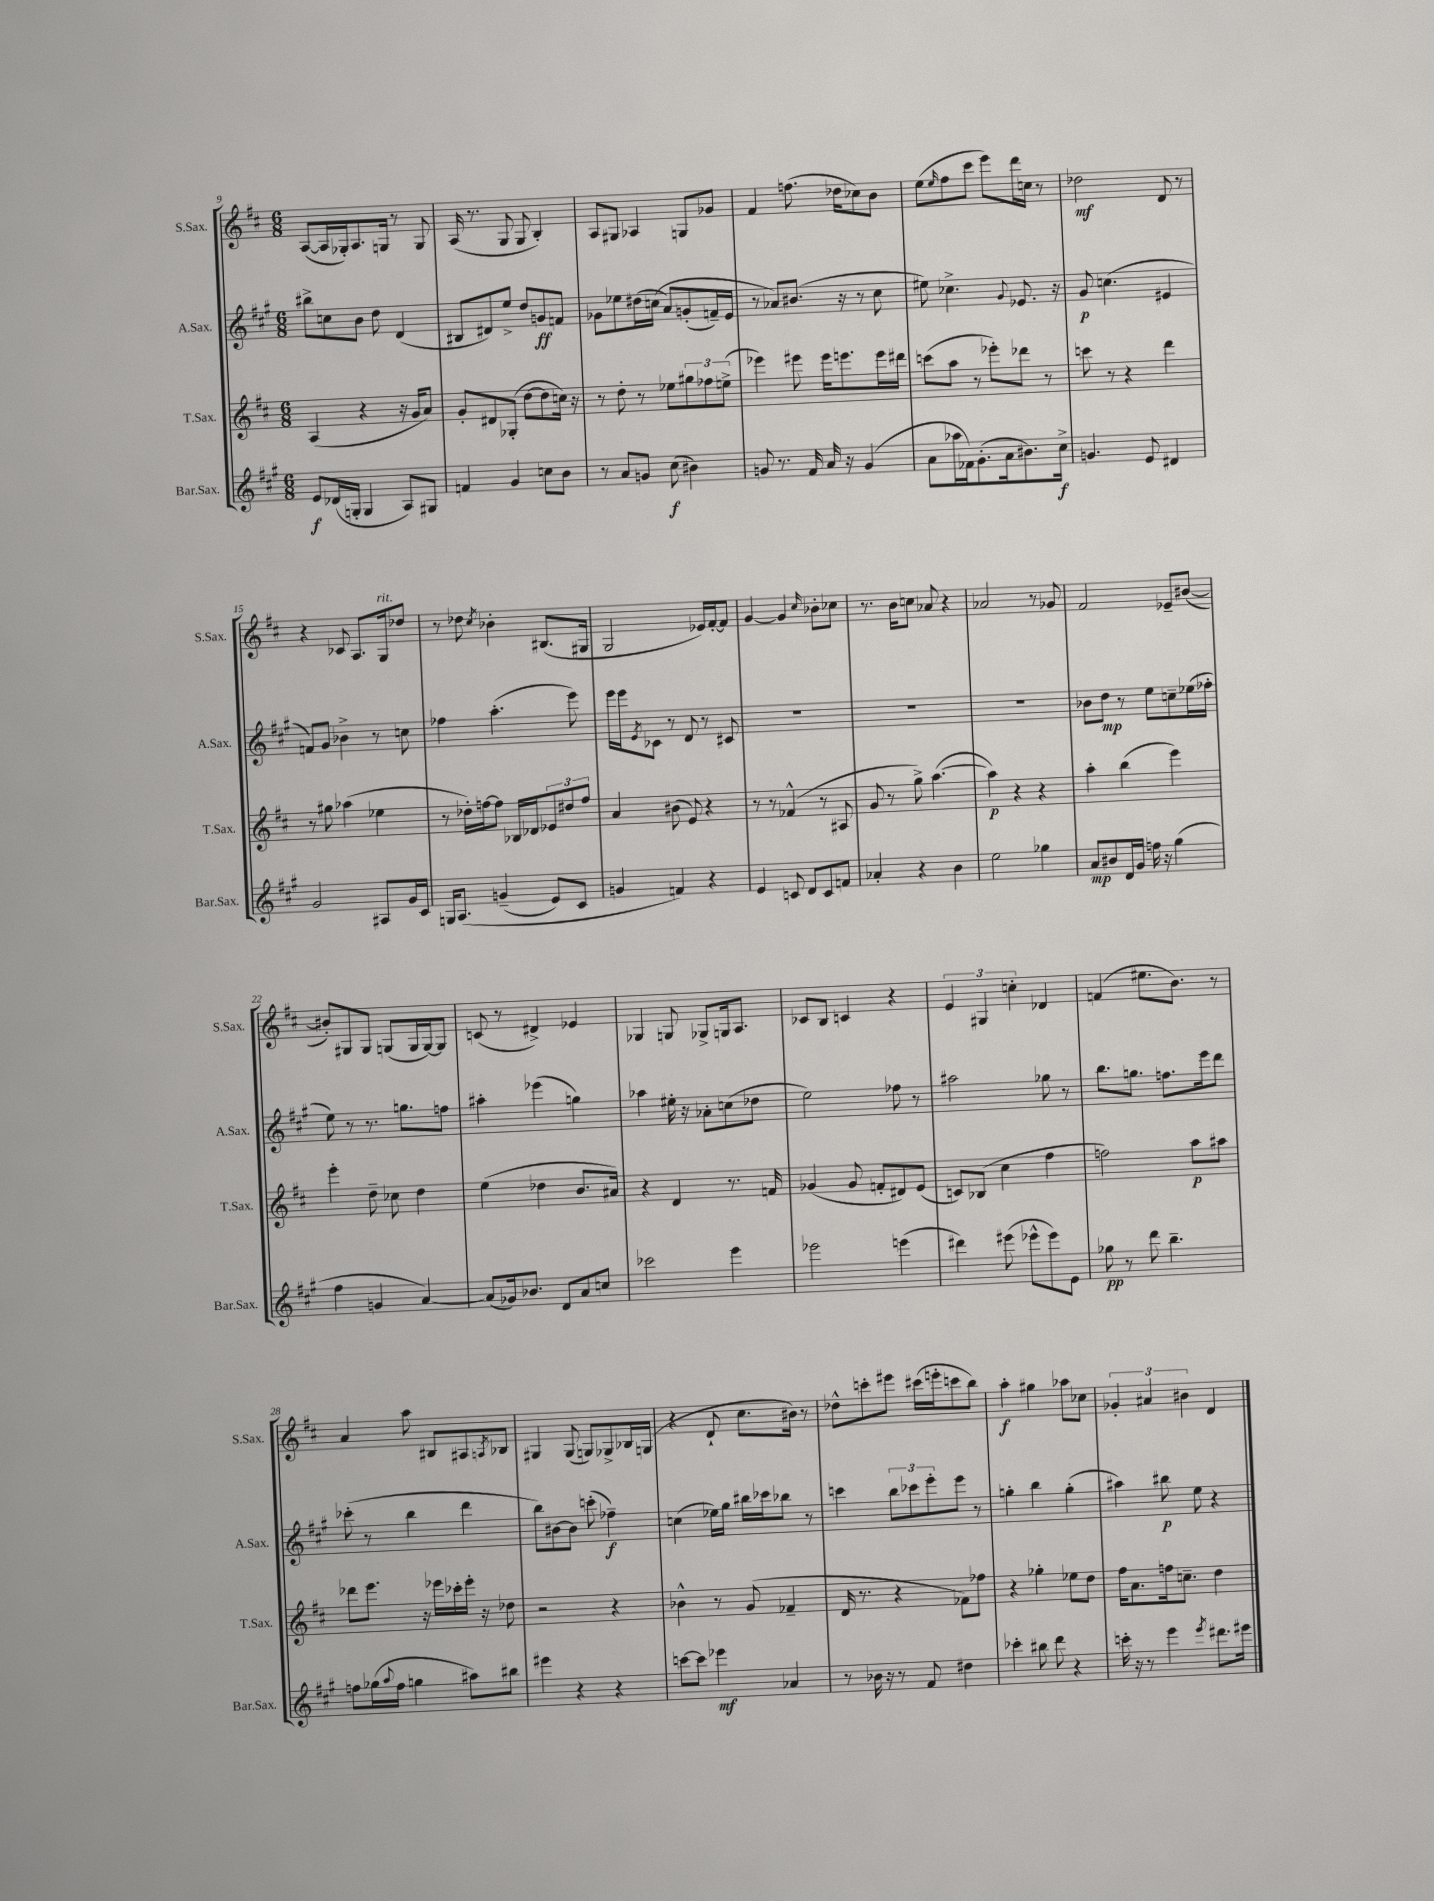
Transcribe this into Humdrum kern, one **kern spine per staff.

**kern	**dynam	**kern	**dynam	**kern	**dynam	**kern	**dynam
*part4	*part4	*part3	*part3	*part2	*part2	*part1	*part1
*staff4	*staff4	*staff3	*staff3	*staff2	*staff2	*staff1	*staff1
*I"Bar.Sax.	*	*I"T.Sax.	*	*I"A.Sax.	*	*I"S.Sax.	*
*I'Bar.Sax.	*	*I'T.Sax.	*	*I'A.Sax.	*	*I'S.Sax.	*
*clefG2	*	*clefG2	*	*clefG2	*	*clefG2	*
*k[f#c#g#]	*	*k[f#c#]	*	*k[f#c#g#]	*	*k[f#c#]	*
*M6/8	*	*M6/8	*	*M6/8	*	*M6/8	*
=9	=9	=9	=9	=9	=9	=9	=9
8e/L	f	(4A/	.	8bb#X^\L	.	([8A/L	.
(16d-X/L	.	.	.	8ccn\	.	16A/L]	.
16Gn'/JJ	.	.	.	.	.	16G-X'/J)	.
4G/	.	4r	.	8b\J	.	8.A/	.
.	.	.	.	8dd\	.	.	.
.	.	.	.	.	.	16Gn/Jk	.
8A/L)	.	16r	.	(4d/	.	8r	.
.	.	16g/KL	.	.	.	.	.
8G#X/J	.	8a/J)	.	.	.	8G/	.
=10	=10	=10	=10	=10	=10	=10	=10
4fn/	.	8g'/L	.	8B#X/L	.	(16A/	.
.	.	.	.	.	.	8.r	.
.	.	8d#X/	.	8d#X/)	.	.	.
4g#/	.	(8G-X'/J	.	8ee^/J	.	8G/	.
.	.	[8dd\L	.	8dd/L	.	8G/	.
8ccn\L	.	8dd\]	.	8gn/	ff	4B'/)	.
8b\J	.	16ccn\Jk)	.	8fn/J	.	.	.
.	.	16r	.	.	.	.	.
=11	=11	=11	=11	=11	=11	=11	=11
8r	.	8r	.	8g-X\L	.	8A/L	.
8a/L	.	8dd'\	.	8ee-X\	.	8G#X/J	.
8gn/J	.	8r	.	(16dd#X\L	.	4A-X/	.
.	.	.	.	(16ccn\JJ	.	.	.
(8cc#\	f	8ee-X\L	.	8a/L)	.	.	.
4b#X\)	.	12gg#X\	.	(8gn'/	.	8Gn/L	.
.	.	12ff-X\	.	.	.	.	.
.	.	.	.	16fn~/L)	.	8g-X/J	.
.	.	(12een^\J	.	.	.	.	.
.	.	.	.	16e/JJ	.	.	.
=12	=12	=12	=12	=12	=12	=12	=12
8gn/	.	4eee-X\)	.	8r	.	4f#/	.
8.r	.	.	.	8a-X/L)	.	.	.
.	.	8eee#X\	.	(8.b#X/J	.	(8.ffn\	.
16f#/	.	.	.	.	.	.	.
16a/	.	16eee#\KL	.	.	.	.	.
16r	.	8.eeen\	.	16r	.	16dd-X\KL	.
(4g/	.	.	.	8r	.	8cc-X\)	.
.	.	16eee\L	.	8cc#\	.	8b\J	.
.	.	16ddd#X\JJ	.	.	.	.	.
=13	=13	=13	=13	=13	=13	=13	=13
8a\L	.	(8cccn\L	.	8ee#X\)	.	(8ee\L	.
.	.	.	.	.	.	16qqee/	.
16aa-X\L	.	8aa\J	.	4.cc-X^\	.	8ff#\	.
16f-X\J)	.	.	.	.	.	.	.
(8.g#'\	.	8r	.	.	.	8ccc#\J	.
.	.	8eee-X'\L)	.	.	.	8eee\L)	.
16a\k	.	.	.	.	.	.	.
.	.	.	.	8qqg#/	.	.	.
8.b#X\)	.	8ddd-X\J	.	8.e-X/	.	16ddd\L	.
.	.	.	.	.	.	16ccn\JJ	.
.	.	8r	.	.	.	8r	.
16cc#^\Jk	f	.	.	16r	.	.	.
=14	=14	=14	=14	=14	=14	=14	=14
4.gn/	.	8cccn\	.	8g#/	p	2dd-X\	mf
.	.	8r	.	(4.ccn\	.	.	.
.	.	4r	.	.	.	.	.
8e/	.	.	.	.	.	.	.
4d#X/	.	4ddd\	.	4e#X/	.	8d/	.
.	.	.	.	.	.	8r	.
!!LO:LB:g=z
=15	=15	=15	=15	=15	=15	=15	=15
2g#/	.	8r	.	8fn/L)	.	4r	.
.	.	8gg#X\	.	8g#/J	.	.	.
.	.	(4aa-X\	.	4b-X^\	.	8c-X/	.
.	.	.	.	.	.	8.A/L	.
8A#X/L	.	4ee-X\	.	8r	.	.	.
!	!	!	!	!	!	!LO:TX:a:i:t=rit.	!
.	.	.	.	.	.	16G/k	.
16g#/L	.	.	.	8ccn\	.	8dd-X/J	.
16c#/JJ	.	.	.	.	.	.	.
=16	=16	=16	=16	=16	=16	=16	=16
16Gn/KL	.	8r	.	4ff-X\	.	8r	.
(8.A/J	.	.	.	.	.	.	.
.	.	16dd-X'\LL)	.	.	.	8dd-X\	.
.	.	[16ffn\J	.	.	.	.	.
.	.	.	.	.	.	8qcc#/	.
(4gn~/	.	8ff\J]	.	(4.aa'\	.	4b-X'\	.
.	.	16B-X/LL	.	.	.	.	.
.	.	16d-X/J	.	.	.	.	.
8e/L)	.	12e-X/	.	.	.	(8.B#X/L	.
.	.	12dd#X/	.	.	.	.	.
8c#/J	.	.	.	8eee\)	.	.	.
.	.	12ff/J	.	.	.	.	.
.	.	.	.	.	.	16G#X/Jk	.
=17	=17	=17	=17	=17	=17	=17	=17
4gn/	.	4a/	.	16eee\LL	.	2G/	.
.	.	.	.	16eee\J	.	.	.
.	.	.	.	8qe/	.	.	.
.	.	.	.	8c-X\J	.	.	.
4fn/)	.	(8b#X\	.	8r	.	.	.
.	.	8e/)	.	8d/	.	.	.
4r	.	4r	.	8r	.	16e-X/LL)	.
.	.	.	.	.	.	[16f#'/J	.
.	.	.	.	8c#X/	.	8f#/J]	.
=18	=18	=18	=18	=18	=18	=18	=18
4e/	.	8r	.	2.r	.	[4g/	.
.	.	8r	.	.	.	.	.
8cn/	.	(4f-X^^/	.	.	.	4g/]	.
8d/L	.	.	.	.	.	.	.
.	.	.	.	.	.	16qqcc#/	.
8c/	.	8r	.	.	.	8b-X'\L	.
8fn/J	.	8A#X/	.	.	.	8cc-X\J	.
=19	=19	=19	=19	=19	=19	=19	=19
4a-X'/	.	8g/	.	2.r	.	8.r	.
.	.	8r	.	.	.	.	.
.	.	.	.	.	.	16b\KL	.
4r	.	8gg^\)	.	.	.	8ccn\J	.
.	.	([4.aa\	.	.	.	8a-X/	.
4b\	.	.	.	.	.	4r	.
=20	=20	=20	=20	=20	=20	=20	=20
2ee\	.	4aa\])	p	2.r	.	2a-X/	.
.	.	4r	.	.	.	.	.
4gg-X\	.	4r	.	.	.	8r	.
.	.	.	.	.	.	8g-X/	.
=21	=21	=21	=21	=21	=21	=21	=21
8a/L	mp	4aa'\	.	8b-X\L	.	2f#/	.
8b#X/	.	.	.	8dd\J	mp	.	.
16d/L	.	(4bb\	.	8r	.	.	.
16g#/JJ	.	.	.	.	.	.	.
16ffn\	.	.	.	8ee\L	.	.	.
16r	.	.	.	.	.	.	.
(4gg#\	.	4eee\)	.	8ccn~\	.	8e-X~/L	.
.	.	.	.	(16ee-X\L	.	([8b#X/J	.
.	.	.	.	16ff-X'\JJ	.	.	.
!!LO:LB:g=z
=22	=22	=22	=22	=22	=22	=22	=22
4ff#\	.	4eee'\	.	8ee\)	.	8b#X'/L])	.
.	.	.	.	8r	.	8G#X/	.
4gn/	.	8dd~\	.	8.r	.	8G#/J	.
.	.	8cc-X\	.	.	.	(8Gn/L	.
.	.	.	.	8.ggn\L	.	.	.
[4a/)	.	4dd\	.	.	.	16G/L	.
.	.	.	.	.	.	[16G/J)	.
.	.	.	.	8ffn\J	.	8G/J]	.
=23	=23	=23	=23	=23	=23	=23	=23
(8a/L]	.	(4ee\	.	4aa#X'\	.	(8cn/	.
16g-X/k)	.	.	.	.	.	8r	.
8.b-X/J	.	.	.	.	.	.	.
.	.	4dd-X\	.	(4eee-X\	.	4d#X^/)	.
8d/L	.	.	.	.	.	.	.
8a/	.	8.b/L	.	4ggn\)	.	4e-X/	.
8ccn/J	.	.	.	.	.	.	.
.	.	16a#X/Jk)	.	.	.	.	.
=24	=24	=24	=24	=24	=24	=24	=24
2ccc-X\	.	4r	.	4aa-X\	.	4G-X/	.
.	.	4d/	.	16ee#X'\	.	8Gn/	.
.	.	.	.	16r	.	.	.
.	.	.	.	8a-X'\L	.	8G-X^/L	.
4eee\	.	8.r	.	(8ccn\	.	16Gn/k	.
.	.	.	.	.	.	8.A/J	.
.	.	.	.	8dd-X\J	.	.	.
.	.	16fn/	.	.	.	.	.
=25	=25	=25	=25	=25	=25	=25	=25
2eee-X\	.	(4g-X/	.	2ee\)	.	8c-X/L	.
.	.	.	.	.	.	8B/J	.
.	.	8g-/	.	.	.	4cn/	.
.	.	8fn'/L	.	.	.	.	.
(4eeen\	.	8d#X/)	.	8ff-X\	.	4r	.
.	.	(8e/J	.	8r	.	.	.
=26	=26	=26	=26	=26	=26	=26	=26
4ddd#X\)	.	8cn/L)	.	2aa#X\	.	6e/	.
.	.	(8B-X/J	.	.	.	.	.
.	.	.	.	.	.	6G#X/	.
(8eee#X\	.	4cc#\	.	.	.	.	.
.	.	.	.	.	.	6ccn'\	.
8eee-X^^\L	.	.	.	.	.	.	.
8eee-\)	.	4ff#\	.	8gg-X\	.	4d-X/	.
8e\J	.	.	.	8r	.	.	.
=27	=27	=27	=27	=27	=27	=27	=27
8gg-X\	pp	2ffn\)	.	8.bb\L	.	(4fn/	.
8r	.	.	.	.	.	.	.
.	.	.	.	8.ggn\J	.	.	.
8ddd\	.	.	.	.	.	8.ee#X\L	.
4.bb~\	.	.	.	8.ffn\L	.	.	.
.	.	.	.	.	.	8.b\J)	.
.	.	8aa\L	p	.	.	.	.
.	.	.	.	16eee\k	.	.	.
.	.	8aa#X\J	.	8ddd\J	.	8r	.
!!LO:LB:g=z
=28	=28	=28	=28	=28	=28	=28	=28
8ffn\L	.	8ddd-X\L	.	(8ccc-X'\	.	4a/	.
(16gg-X\L	.	8.eee\J	.	8r	.	.	.
8qqaa/	.	.	.	.	.	.	.
16ff\JJ	.	.	.	.	.	.	.
4ggn\	.	.	.	4bb\	.	8aa\	.
.	.	16r	.	.	.	.	.
.	.	16eee-X\LL	.	.	.	8B#X/L	.
.	.	16ccc-X'\	.	.	.	.	.
8aa#X\L)	.	16eee-'\JJ	.	4ddd\	.	8A#X/	.
.	.	16r	.	.	.	.	.
.	.	.	.	.	.	8qAn/	.
8bb#X\J	.	8dd-X\	.	.	.	8B-X/J	.
=29	=29	=29	=29	=29	=29	=29	=29
4eee#X\	.	2r	.	8bb\L)	.	4G#X/	.
.	.	.	.	[8b#X\	.	.	.
4r	.	.	.	8b#\J]	.	(8G#/	.
.	.	.	.	(8cccn'\	.	8Gn/L)	.
4r	.	4r	.	4ff-X~\)	f	8G-X^/	.
.	.	.	.	.	.	16B-X/L	.
.	.	.	.	.	.	(16Gn/JJ	.
=30	=30	=30	=30	=30	=30	=30	=30
[8cccn\L	.	4b-X^^\	.	(4ccn\	.	4r	.
8ccc\J]	.	.	.	.	.	.	.
4eee-X\	mf	8r	.	16ee-X\LL)	.	8d`/	.
.	.	.	.	16gg#\JJ	.	.	.
.	.	(8g/	.	16bb#X\LL	.	8.cc#\L	.
.	.	.	.	16ccc-X\J	.	.	.
4a-X/	.	4f-X~/	.	8bb-X\J	.	.	.
.	.	.	.	.	.	16b#X\Jk)	.
.	.	.	.	8r	.	8r	.
=31	=31	=31	=31	=31	=31	=31	=31
8r	.	16d/	.	4cccn\	.	8dd-X^^\L	.
.	.	8.r	.	.	.	.	.
16b-X\	.	.	.	.	.	8cccn'\	.
16r	.	.	.	.	.	.	.
8r	.	4r	.	12bb\L	.	8eee#X\J	.
.	.	.	.	12ccc-X\	.	.	.
8f#/	.	.	.	.	.	(16ccc#X\LL	.
.	.	.	.	12eee'\	.	.	.
.	.	.	.	.	.	16eeen'\J	.
4dd#X\	.	8f-X\L)	.	8eee\J	.	8cccn\	.
.	.	8ff-X\J	.	8r	.	8bb\J)	.
=32	=32	=32	=32	=32	=32	=32	=32
4ccc-X'\	.	4r	.	4ggn'\	.	4aa'\	f
8bb#X\	.	4gg-X'\	.	4bb\	.	4gg#X\	.
8ddd\	.	.	.	.	.	.	.
4r	.	8ee-X\L	.	(4gg'\	.	8aa-X\L	.
.	.	8dd\J	.	.	.	8cc-X\J	.
=33	=33	=33	=33	=33	=33	=33	=33
16cccn'\	.	16ff#\KL	.	4aa#X\)	.	6g-X'/	.
16r	.	8.a\	.	.	.	.	.
8r	.	.	.	.	.	.	.
.	.	.	.	.	.	6a#X/	.
4eee\	.	16ffn\k	.	8bb#X\	p	.	.
.	.	8.ccn~\J	.	.	.	.	.
.	.	.	.	.	.	6b#X\	.
.	.	.	.	8ee\	.	.	.
8qeee/	.	.	.	.	.	.	.
8.ddd#X\L	.	4dd\	.	4r	.	4d/	.
16eee#X\Jk	.	.	.	.	.	.	.
==	==	==	==	==	==	==	==
*-	*-	*-	*-	*-	*-	*-	*-
